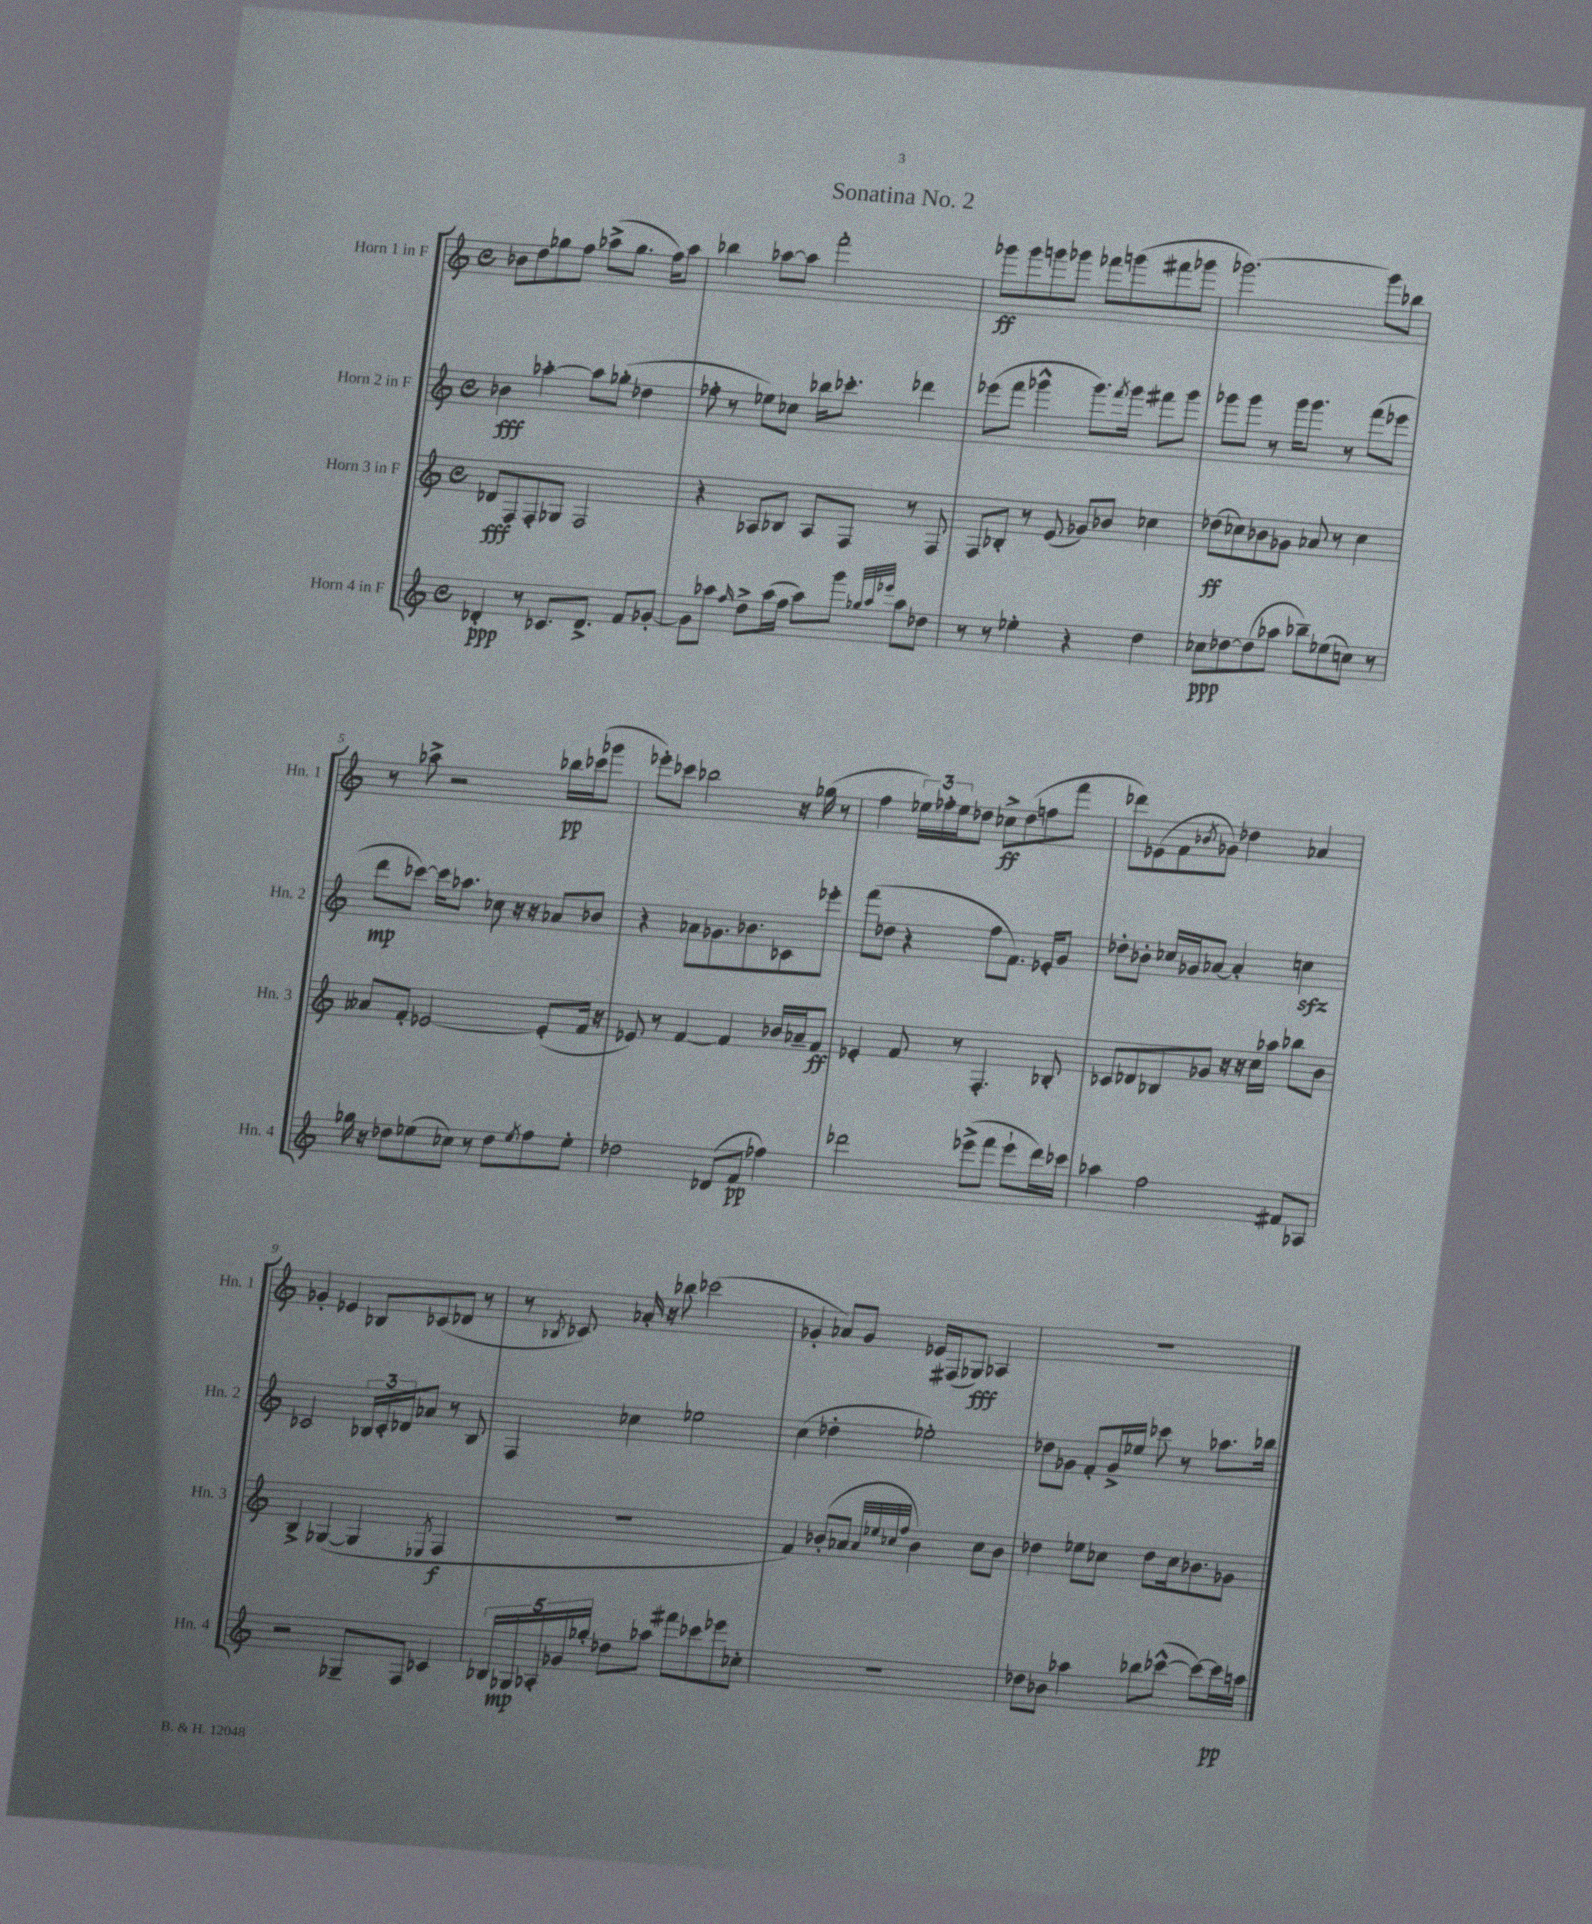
\header { title = "Sonatina No. 2" }
<<
\new StaffGroup <<
\new Staff = "s0" \with { instrumentName = "Horn 1 in F" shortInstrumentName = "Hn. 1" } {
    \clef treble \key c \major \defaultTimeSignature \time 4/4
    bes'8 d''8 ges''8 f''8 aes''8->( ges''8. f''16) aes''8 |
    bes''4 aes''8~ aes''8 f'''2-. |
    ges'''8\ff ges'''8 g'''8 ges'''8 fes'''8 g'''8( fis'''8 ges'''8 |
    ges'''2.~) ges'''8 bes''8 |
    r8 aes''8-> r2 bes''16\pp ces'''16( ges'''8 |
    ees'''8-.) ces'''8 bes''2 r16 ges''16( r8 |
    f''4 \tuplet 3/2 { ees''16) fes''16-. ees''16 } des''8 ces''8->\ff des''8( f''8 f'''8 |
    des'''8) ees'8( f'8 \acciaccatura { bes'8 } ges'8) des''4 aes'4 |
    ges'4-. ees'4 bes8 ces'8( des'8 r8 |
    r8 \acciaccatura { bes8 } ces'8) aes'16-. r16 bes''8 ces'''2( |
    ges'4-. aes'8) ges'8 ees'16 fis16( ges8\fff) aes4 |
    R1 \bar "|." |
}
\new Staff = "s1" \with { instrumentName = "Horn 2 in F" shortInstrumentName = "Hn. 2" } {
    \clef treble \key c \major \defaultTimeSignature \time 4/4
    bes'4\fff aes''4~-. aes''8 ges''8-.( des''4 |
    fes''8-. r8 ees''8) ces''8 bes''16 ces'''8.-. des'''4 |
    ees'''8( f'''8 ges'''4-^ ges'''8.) \acciaccatura { f'''8 } ges'''16 fis'''8 ges'''8 |
    ges'''8 ges'''8 r8 ges'''16 ges'''8. r8 f'''8( ees'''8 |
    d'''8\mp ces'''8~) ces'''16 aes''8. ces''8 r16 r16 aes'8 bes'8 |
    r4 aes'8 ges'8. bes'8. ces'8 ees'''8-. |
    f'''8( des''8 r4 f''8 f'8.) ees'16-. g'8 |
    des''8-. bes'8-. ces''16 ges'16 aes'8~ aes'4-. c''4\sfz |
    ces'2 \tuplet 3/2 { bes16 ces'16-. des'16 } aes'8 r8 bes8 |
    f4 ces''4 ees''2 |
    c''4( des''4-. ees''2-.) |
    des''8 ges'8 f'8-. ges'16-> ees''16 ces'''8 r8 aes''8. bes''16 \bar "|." |
}
\new Staff = "s2" \with { instrumentName = "Horn 3 in F" shortInstrumentName = "Hn. 3" } {
    \clef treble \key c \major \defaultTimeSignature \time 4/4
    des'8\fff f8 f8-. ges8 f2 |
    r4 aes8 bes8 aes8 f8 r8 f8 |
    f8 bes8-. r8 e'8( ges'8) bes'8 ces''4 |
    des''8\ff( ces''8) bes'8 ges'8 aes'8 r8 ces''4 |
    aeses'8 f'8-. ees'2~ ees'8-.( f'16 r16 |
    ees'8) r8 f'4~ f'4 bes'16 aes'16-- f'8\ff |
    ees'4-. f'8 r8 f4.-. bes8-. |
    ces'8 des'8 bes8 ges'8 r16 r16 c''16 aes''16 bes''8 b'8 |
    b4-> ges4~( ges4 \acciaccatura { ees8 } f4\f |
    R1 |
    f'4) bes'8-.( aes'8 \grace { aes'32 ees''32 ces''32 f''32 } bes'4) ces''8 bes'8 |
    des''4 ees''8 ces''8 des''8 ces''16 bes'8. ges'8 \bar "|." |
}
\new Staff = "s3" \with { instrumentName = "Horn 4 in F" shortInstrumentName = "Hn. 4" } {
    \clef treble \key c \major \defaultTimeSignature \time 4/4
    des'4-.\ppp r8 ces'8. des'8.-> f'8 ges'8~-. |
    ges'8 aes''8 \grace { f''16 } d''8-> aes''16( f''16 aes''8) g'''8 \grace { ges''32 aes''32 ees'''32 } aes''8 des''8 |
    r8 r8 ees''4-. r4 d''4 |
    ces''8\ppp des''8~ des''8( aes''8 bes''8--) ees''8( c''8) r8 |
    ges''16 r16 des''8 ees''8( ces''8) r8 des''8 \acciaccatura { ees''8 } f''8 ees''8-. |
    des''2 des'8( f'8\pp fes''4) |
    des'''2 ees'''8->( f'''8 ees'''8-! des'''16) ces'''16 |
    aes''4 f''2 fis'8 aes8 |
    r2 ges8-- f8 ces'4 |
    \tuplet 5/4 { bes16 ges16\mp aes16-. ges'16 ges''16-. } des''8 aes''8 fis'''8 ces'''8 ees'''8 ces''8-. |
    R1 |
    des''8 bes'8 aes''4 bes''8 ces'''8~-^( ces'''8~) ces'''16\pp a''16 \bar "|." |
}
>>
>>
